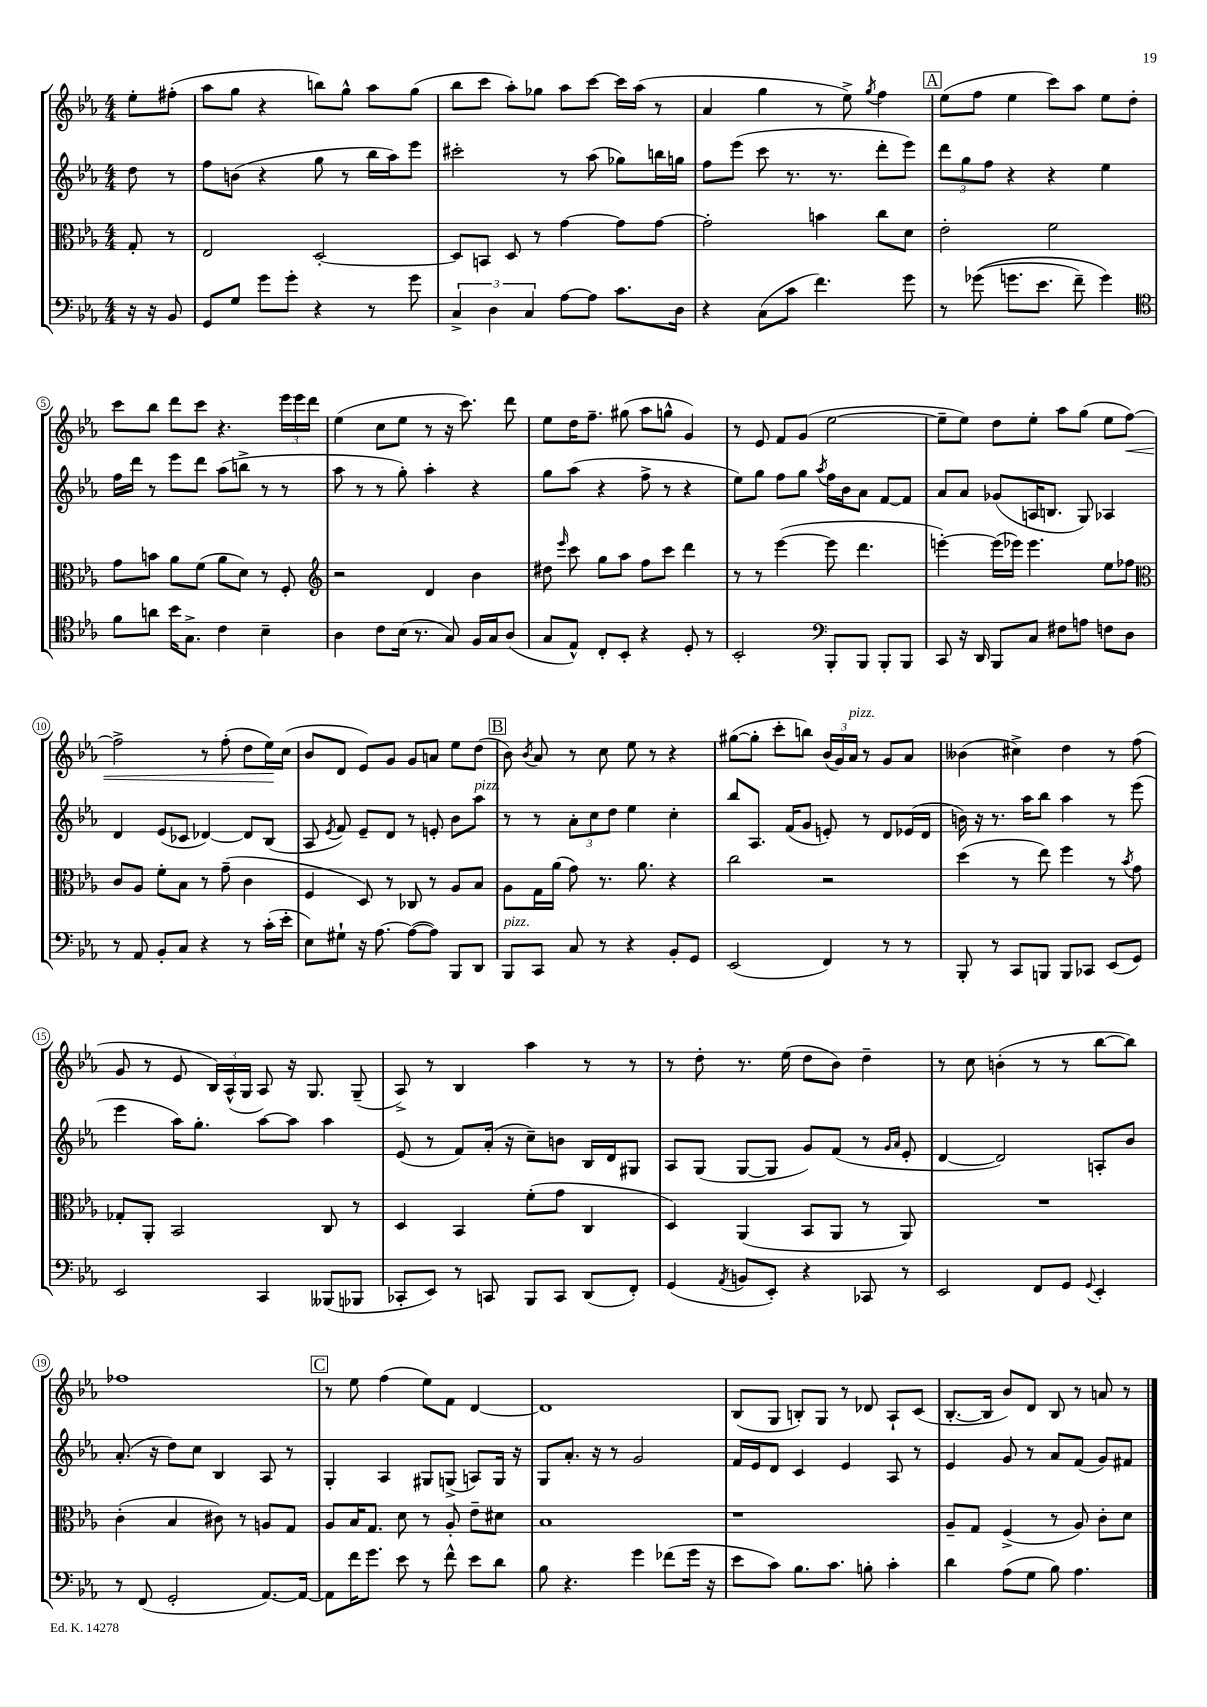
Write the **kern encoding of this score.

**kern	**kern	**kern	**kern	**dynam
*part4	*part3	*part2	*part1	*part1
*staff4	*staff3	*staff2	*staff1	*staff1
*clefF4	*clefC3	*clefG2	*clefG2	*
*k[b-e-a-]	*k[b-e-a-]	*k[b-e-a-]	*k[b-e-a-]	*
*M4/4	*M4/4	*M4/4	*M4/4	*
=	=	=	=	=
16r	8G'/	8dd\	8ee-'\L	.
16r	.	.	.	.
8BB-/	8r	8r	(8ff#X'\J	.
=1	=1	=1	=1	=1
8GG/L	2E-/	8ff\L	8aa-\L	.
8G/J	.	(8bn\J	8gg\J	.
8g\L	.	4r	4r	.
8g'\J	.	.	.	.
4r	[2D'/	8gg\	8bbn\L)	.
.	.	8r	8gg^^\J	.
8r	.	16bb-\LL	8aa-\L	.
.	.	16aa-\J)	.	.
8g\	.	8eee-\J	(8gg\J	.
=2	=2	=2	=2	=2
6C^/	8D/L]	2ccc#X'\	8bb-\L	.
.	8BBn/J	.	8ccc\J	.
6D\	.	.	.	.
.	8D/	.	8aa-'\L)	.
6C/	.	.	.	.
.	8r	.	8gg-X\J	.
[8A-\L	[4g\	8r	8aa-\L	.
8A-\J]	.	(8aa-\	[8ccc\J	.
8.c\L	8g\L]	8gg-X\L)	16ccc\LL]	.
.	.	.	(16aa-\JJ	.
.	[8g\J	16bbn\L	8r	.
16D\Jk	.	16ggn\JJ	.	.
=3	=3	=3	=3	=3
4r	2g'\]	8ff\L	4a-/	.
.	.	(8eee-\J	.	.
(8C\L	.	8ccc\	4gg\	.
8c\J	.	8.r	.	.
4.f\)	4bn\	.	8r	.
.	.	8.r	.	.
.	.	.	8ee-^\)	.
.	.	.	8qgg/	.
.	8cc\L	8ddd'\L	4ff\	.
8g\	8d\J	8eee-\J)	.	.
!!LO:REH:place=s1:t=A
=4	=4	=4	=4	=4
8r	2e-'\	12ddd\L	(8ee-\L	.
.	.	12gg\	.	.
((8g-X\	.	.	8ff\J	.
.	.	12ff\J	.	.
8.gn\L	.	4r	4ee-\	.
8.e-\J	.	.	.	.
.	2f\	4r	8ccc\L)	.
8f~\)	.	.	8aa-\J	.
4g\)	.	4ee-\	8ee-\L	.
.	.	.	8dd'\J	.
!!LO:LB:g=z
=5	=5	=5	=5	=5
*clefC4	*	*	*	*
8f\L	8g\L	16ff\LL	8ccc\L	.
.	.	16ddd\JJ	.	.
8an\J	8bn\J	8r	8bb-\J	.
16b-\KL	8a-\L	8eee-\L	8ddd\L	.
8.G^\J	.	.	.	.
.	(8f\J	8ddd\J	8ccc\J	.
4c\	8a-\L	(8aa-\L	4.r	.
.	8d\J)	8bbn^\J	.	.
4B-~\	8r	8r	.	.
.	8F'/	8r	24eee-\LL	.
.	.	.	24eee-\	.
.	.	.	24ddd\JJ	.
=6	=6	=6	=6	=6
*	*clefG2	*	*	*
4A-\	2r	8aa-\	(4ee-\	.
.	.	8r	.	.
8c\L	.	8r	8cc\L	.
(16B-\Jk	.	8gg'\)	8ee-\J	.
8.r	.	.	.	.
.	4d/	4aa-'\	8r	.
8G/)	.	.	16r	.
.	.	.	8.ccc\)	.
16F/LL	4b-\	4r	.	.
16G/J	.	.	.	.
(8A-/J	.	.	8ddd\	.
=7	=7	=7	=7	=7
8G/L	8dd#X\	8gg\L	8ee-\L	.
.	16qqeee-/	.	.	.
8E-^^/J)	8ccc\	(8aa-\J	16dd\K	.
.	.	.	8.ff~\J	.
8C'/L	8gg\L	4r	.	.
8BB-'/J	8aa-\J	.	(8gg#X\	.
4r	8ff\L	8ff^\	8aa-\L	.
.	8ccc\J	8r	8ggn^^\J	.
8D'/	4ddd\	4r	4g/)	.
8r	.	.	.	.
=8	=8	=8	=8	=8
2BB-'/	8r	8ee-\L)	8r	.
.	8r	8gg\J	8e-/	.
.	([4eee-\	8ff\L	8f/L	.
.	.	8gg\J	(8g/J	.
*clefF4	*	*	*	*
.	.	8qaa-/	.	.
8BBB-'/L	8eee-\]	16ff\LL	[2ee-\	.
.	.	16b-\J	.	.
8BBB-/J	4.ddd\	8a-\J	.	.
8BBB-'/L	.	[8f/L	.	.
8BBB-/J	.	8f/J]	.	.
=9	=9	=9	=9	=9
8CC/	[4eeen'\)	8a-/L	8ee-~\L]	.
16r	.	8a-/J	8ee-\J)	.
16DD/	.	.	.	.
8BBB-/L	(16eee\LL]	(8g-X/L	8dd\L	.
.	16eee-X\JJ)	.	.	.
8C/J	4.eee-\	16An/K	8ee-'\J	.
.	.	8.Bn/J	.	.
8F#X\L	.	.	8aa-\L	.
8An\J	.	8G/)	(8gg\J	.
8Fn\L	8ee-\L	4A-X/	8ee-\L	.
!	!	!	!	!LO:HP:b
8D\J	8ff-X\J	.	[8ff\J)	<
!!LO:LB:g=z
=10	=10	=10	=10	=10
*	*clefC3	*	*	*
8r	8c/L	4d/	2ff^\]	.
8AA-/	8A-/J	.	.	.
8BB-'/L	8f'\L	(8e-/L	.	.
8C/J	8B-\J	8c-X/J	.	.
4r	8r	[4d-X/)	8r	.
.	(8g~\	.	(8ff'\	.
8r	4c\	8d-/L]	8dd\L	.
(16c'\LL	.	(8B-/J	16ee-\L)	.
16e-'\JJ	.	.	(16cc\JJ	[
=11	=11	=11	=11	=11
8E-\L)	4F/	8A-/	8b-/L	.
.	.	8qe-/	.	.
8G#X`\J	.	8f/)	8d/J	.
16r	8D/)	8e-~/L	8e-/L)	.
[8.A-\	.	.	.	.
.	8r	8d/J	8g/J	.
(8A-\L_	8C-X/	8r	8g/L	.
8A-\J])	8r	8en'/	8an/J	.
8BBB-/L	8A-/L	8b-\L	8ee-\L	.
!	!	!LO:TX:a:i:t=pizz.	!	!
8DD/J	8B-/J	8aa-\J	(8dd\J	.
!!LO:REH:place=s1:t=B
=12	=12	=12	=12	=12
!LO:TX:a:i:t=pizz.	!	!	!	!
8BBB-/L	8A-\L	8r	8b-\)	.
.	.	.	8qb-/	.
8CC/J	16G\L	8r	8a-/	.
.	(16a-\JJ	.	.	.
8C/	8g\)	12a-'\L	8r	.
.	.	12cc\	.	.
8r	8.r	.	8cc\	.
.	.	12dd\J	.	.
4r	.	4ee-\	8ee-\	.
.	8.a-\	.	.	.
.	.	.	8r	.
8BB-'/L	4r	4cc'\	4r	.
8GG/J	.	.	.	.
=13	=13	=13	=13	=13
(2EE-/	2cc\	8bb-/L	([8gg#X\L	.
.	.	8.A-/J	8gg#'\J]	.
.	.	.	8ccc'\L	.
.	.	(16f/KL	.	.
.	.	8g/J	8bbn\J)	.
4FF/)	2r	8en'/)	(24b-/LL	.
.	.	.	24g/)	.
!	!	!	!LO:TX:a:i:t=pizz.	!
.	.	.	24a-/JJ	.
.	.	8r	8r	.
8r	.	8d/L	8g/L	.
8r	.	(16e-X/L	8a-/J	.
.	.	16d/JJ	.	.
=14	=14	=14	=14	=14
8BBB-'/	(4dd\	16bn\)	(4b--X\	.
.	.	16r	.	.
8r	.	8.r	.	.
8CC/L	8r	.	4cc#X^\)	.
.	.	16aa-\KL	.	.
8BBBn/J	8ee-\)	8bb-\J	.	.
8BBB/L	4ff\	4aa-\	4dd\	.
8CC-X/J	.	.	.	.
(8EE-/L	8r	8r	8r	.
.	8qb-/	.	.	.
8GG/J)	8g\	(8eee-\	(8ff\	.
!!LO:LB:g=z
=15	=15	=15	=15	=15
2EE-/	8G-X'/L	4eee-\	8g/	.
.	8AA-'/J	.	8r	.
.	2BB-/	16aa-\KL)	8e-/	.
.	.	8.gg'\J	.	.
.	.	.	24B-/LL)	.
.	.	.	(24A-^^/	.
.	.	.	24G/JJ	.
4CC/	.	[8aa-\L	8A-/)	.
.	.	8aa-\J]	16r	.
.	.	.	8.G/	.
(8BBB--X/L	8C/	4aa-\	.	.
8BBB-X/J	8r	.	(8G~/	.
=16	=16	=16	=16	=16
8CC-X'/L	4D/	(8e-/	8A-^/)	.
8EE-/J)	.	8r	8r	.
8r	4BB-/	8f/L)	4B-/	.
8CCn/	.	(16a-'/Jk	.	.
.	.	16r	.	.
8BBB-/L	(8f'\L	8cc~\L)	4aa-\	.
8CC/J	8g\J	8bn\J	.	.
(8DD/L	4C/	16B-/LL	8r	.
.	.	16d/J	.	.
8FF'/J)	.	8G#X/J	8r	.
=17	=17	=17	=17	=17
(4GG/	4D/)	8A-/L	8r	.
.	.	(8G/J	8dd'\	.
8qAA-/	.	.	.	.
8BBn/L	(4AA-/	[8G/L	8.r	.
8EE-'/J)	.	8G/J]	.	.
.	.	.	(16ee-\	.
4r	8BB-/L	8g/L)	8dd\L	.
.	8AA-/J	(8f/J	8b-\J)	.
8CC-X/	8r	8r	4dd~\	.
.	.	16qqg/LL	.	.
.	.	16qqa-/JJ	.	.
8r	8AA-/)	8e-'/	.	.
=18	=18	=18	=18	=18
2EE-/	1r	[4d/	8r	.
.	.	.	8cc\	.
.	.	2d/])	(4bn'\	.
8FF/L	.	.	8r	.
8GG/J	.	.	8r	.
8qqGG/	.	.	.	.
4EE-'/	.	8An'/L	[8bb-\L	.
.	.	8b-/J	8bb-\J])	.
!!LO:LB:g=z
=19	=19	=19	=19	=19
8r	(4c'\	(8.a-'/	1ff-X	.
(8FF/	.	.	.	.
.	.	16r	.	.
2GG'/	4B-/	8dd\L)	.	.
.	.	8cc\J	.	.
.	8c#X\)	4B-/	.	.
.	8r	.	.	.
[8.AA-/L)	8An/L	8A-/	.	.
.	8G/J	8r	.	.
16AA-/Jk_	.	.	.	.
!!LO:REH:place=s1:t=C
=20	=20	=20	=20	=20
8AA-\L]	8A-/L	4G'/	8r	.
16f\K	16B-/K	.	8ee-\	.
8.g\J	8.G/J	.	.	.
.	.	4A-/	(4ff\	.
8e-\	8d\	.	.	.
8r	8r	8G#X/L	8ee-\L)	.
8f^^\	8A-'/	(8Gn^/J	8f\J	.
8e-\L	8e-~\L	8An/L)	[4d/	.
8d\J	8d#X\J	16G/Jk	.	.
.	.	16r	.	.
=21	=21	=21	=21	=21
8B-\	1B-	8G/L	1d]	.
4.r	.	8.a-'/J	.	.
.	.	16r	.	.
.	.	8r	.	.
4g\	.	2g/	.	.
(8f-X\L	.	.	.	.
16g\Jk	.	.	.	.
16r	.	.	.	.
=22	=22	=22	=22	=22
8e-\L	1r	16f/LL	(8B-/L	.
.	.	16e-/J	.	.
8c\J)	.	8d/J	8G/J	.
8.B-\L	.	4c/	8Bn'/L)	.
.	.	.	8G/J	.
8.c\J	.	.	.	.
.	.	4e-/	8r	.
8Bn'\	.	.	8d-X/	.
4c'\	.	8A-/	8A-`/L	.
.	.	8r	(8c/J	.
=23	=23	=23	=23	=23
4d\	8A-~/L	4e-/	[8.B-'/L	.
.	8G/J	.	.	.
.	.	.	16B-/Jk]	.
(8A-\L	(4F^/	8g/	8b-/L)	.
8G\J	.	8r	8d/J	.
8B-\)	8r	8a-/L	8B-/	.
4.A-\	8A-/)	(8f/J	8r	.
.	8c'\L	8g/L)	8an/	.
.	8d\J	8f#X/J	8r	.
==	==	==	==	==
*-	*-	*-	*-	*-
